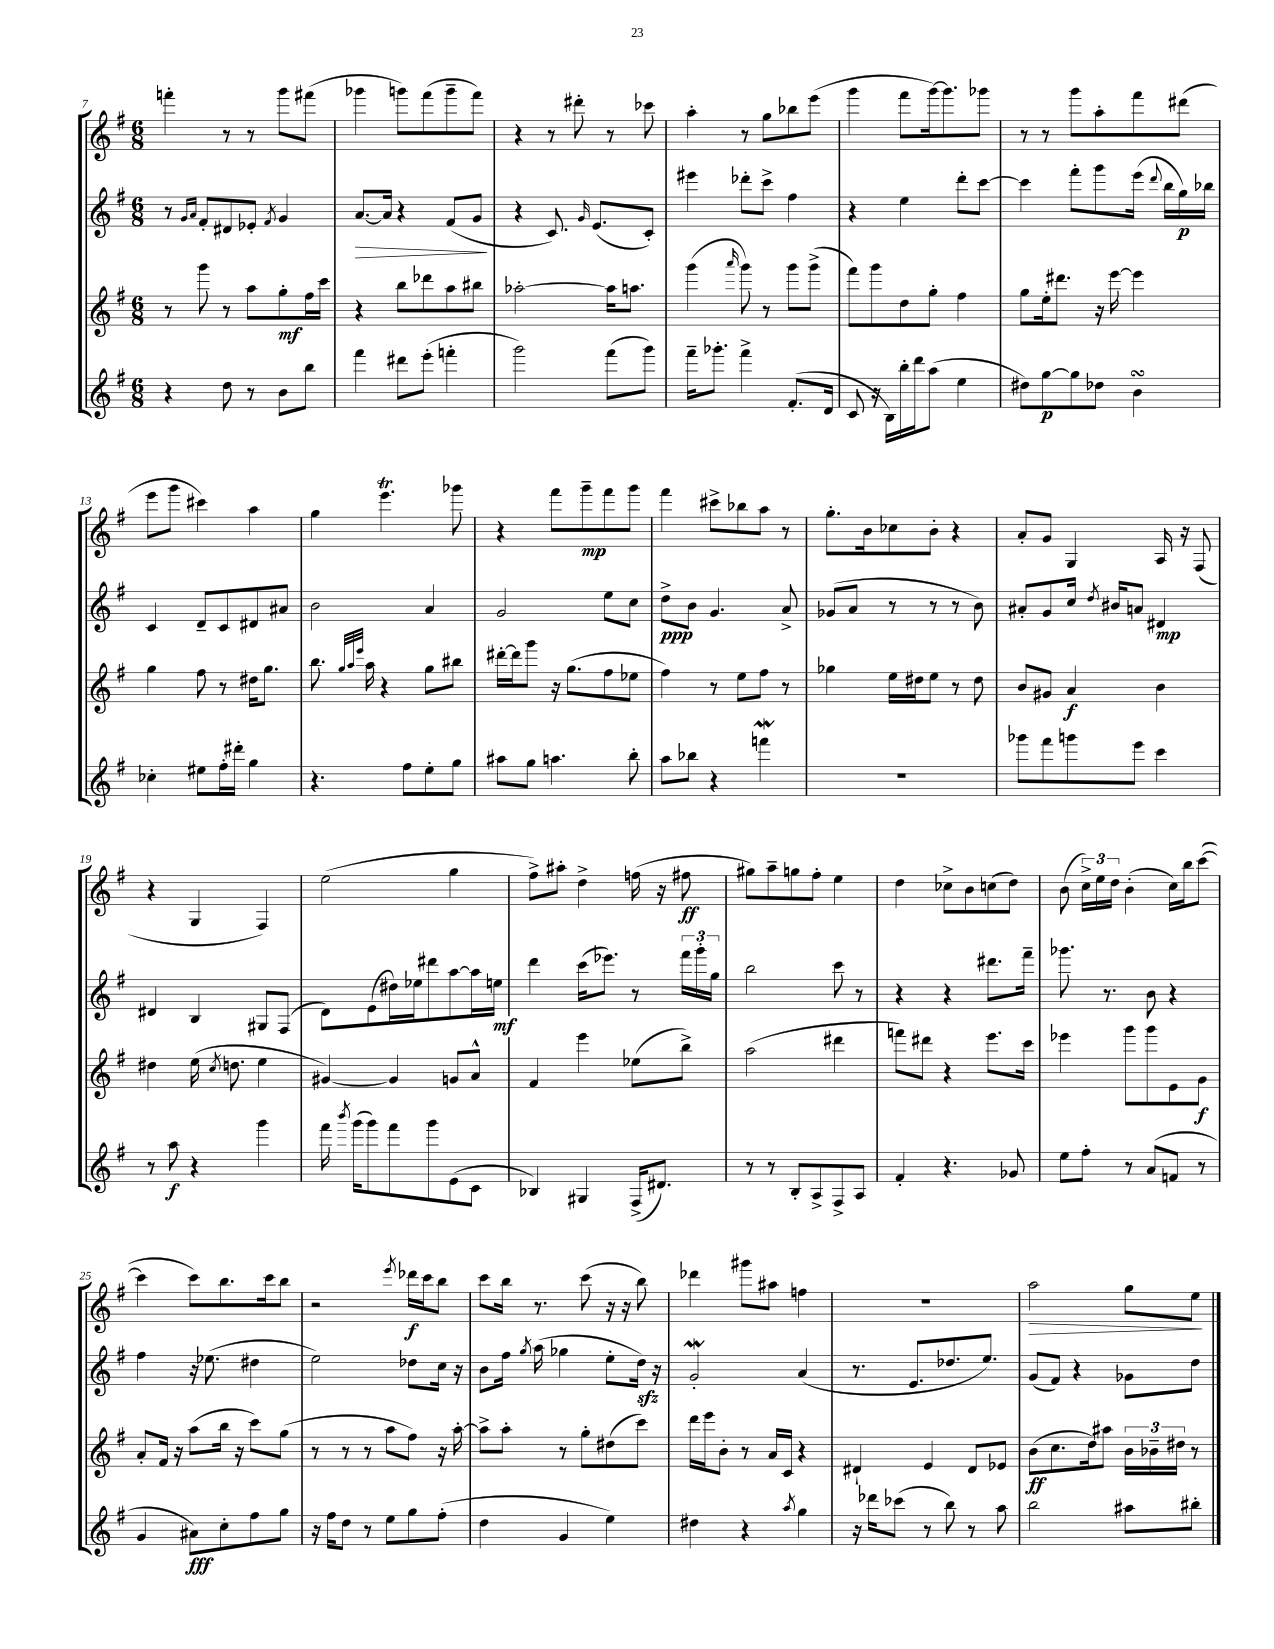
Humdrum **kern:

**kern	**kern	**kern	**kern
*staff4	*staff3	*staff2	*staff1
*clefG2	*clefG2	*clefG2	*clefG2
*k[f#]	*k[f#]	*k[f#]	*k[f#]
*M6/8	*M6/8	*M6/8	*M6/8
4r	8r	8r	4fff'
.	.	16qqg	.
.	.	16qqa	.
.	8ggg	8f#'	.
8dd	8r	8d#	8r
8r	8aa	8e-'	8r
.	.	8qf#	.
8b	8gg'	4g	8ggg
8bb	16ff#	.	(8fff#
.	16ccc	.	.
=	=	=	=
4fff#	4r	[8.a	4ggg-
.	.	16a]	.
8ddd#	8bb	4r	8ggg)
(8eee'	8ddd-	.	(8fff#
4fff'	8aa	(8f#	8ggg~
.	8bb#	8g	8fff#)
=	=	=	=
2ggg)	[2aa-'	4r	4r
.	.	8.c)	8r
.	.	.	8ddd#'
.	.	16qqg	.
.	.	(8.e	.
(8fff#	16aa-]	.	8r
.	8.aa	.	.
8ggg)	.	8c')	8ccc-
=	=	=	=
16fff#~	(4ggg	4eee#	4aa'
8.ggg-'	.	.	.
.	16qqaaa	.	.
4fff#^	8ggg)	8ddd-'	8r
.	8r	8ccc^	8gg
(8.f#'	8ggg	4ff#	8bb-
.	(8ggg^	.	(8eee
16d	.	.	.
=	=	=	=
8c	8fff#)	4r	4ggg
16r	8ggg	.	.
16B)	.	.	.
16bb'	8dd	4ee	8fff#
16ddd	.	.	.
(8aa	8gg'	.	[16ggg)
.	.	.	8.ggg]
4ee	4ff#	8ddd'	.
.	.	[8ccc	8ggg-
=	=	=	=
8dd#)	8gg	4ccc]	8r
[8gg	16ee'	.	8r
.	8.ddd#	.	.
8gg]	.	8fff#'	8ggg
8dd-	16r	8ggg	8aa'
.	[16eee	.	.
4b	4eee]	(16eee	8fff#
.	.	8qqddd	.
.	.	16bb	.
.	.	16gg)	(8ddd#
.	.	16bb-	.
=	=	=	=
4cc-'	4gg	4c	8eee
.	.	.	8ggg
8ee#	8ff#	8d~	4ccc#)
16ff#'	8r	8c	.
16ddd#'	.	.	.
4gg	16dd#	8d#	4aa
.	8.gg	.	.
.	.	8a#	.
=	=	=	=
4.r	8.bb	2b	4gg
.	32qqgg	.	.
.	32qqaa	.	.
.	32qqeee	.	.
.	16aa	.	.
.	4r	.	4.eee
8ff#	.	.	.
8ee'	8gg	4a	.
8gg	8bb#	.	8ggg-
=	=	=	=
8aa#	[16ddd#'	2g	4r
.	16ddd#]	.	.
8gg	8ggg	.	.
4.aa	16r	.	8fff#
.	(8.gg	.	.
.	.	.	8ggg~
.	8ff#	8ee	8fff#
8bb'	8ee-	8cc	8ggg
=	=	=	=
8aa	4ff#)	8dd^	4fff#
8bb-	.	8b	.
4r	8r	4.g	8ccc#^
.	8ee	.	8bb-
4fff	8ff#	.	8aa
.	8r	8a^	8r
=	=	=	=
2.r	4gg-	(8g-	8.gg'
.	.	8a	.
.	.	.	16b
.	16ee	8r	8cc-
.	16dd#	.	.
.	8ee	8r	8b'
.	8r	8r	4r
.	8dd#	8b)	.
=	=	=	=
8ggg-	8b	8a#'	8a'
8fff#	8g#	8g	8g
8ggg	4a	16cc	4G
.	.	8qdd	.
.	.	16b#	.
8eee	.	8a	.
4ccc	4b	4d#	16A
.	.	.	16r
.	.	.	(8F#
=	=	=	=
8r	4dd#	4d#	4r
8aa	.	.	.
4r	(16ee	4B	4G
.	8qcc	.	.
.	8.dd	.	.
4ggg	4ee	8G#	4F#)
.	.	(8F#	.
=	=	=	=
16fff#	[4g#)	8d)	(2ee
8qbbb	.	.	.
(16ggg	.	.	.
8ggg)	.	(8e	.
8fff#	4g#]	16dd#)	.
.	.	16ee-	.
8ggg	.	8ddd#	.
(8e	8g	[8aa	4gg
8c	8a^^	16aa]	.
.	.	16ee	.
=	=	=	=
4B-)	4f#	4ddd	8ff#^)
.	.	.	8aa#'
4G#	4eee	(16ccc	4dd^
.	.	8.eee-)	.
(16F#^	(8ee-	8r	(16ff
8.d#)	.	.	16r
.	8bb^)	24fff#	8ff#
.	.	24ggg'	.
.	.	24gg	.
=	=	=	=
8r	(2aa	2bb	8gg#)
8r	.	.	8aa~
8B'	.	.	8gg
8A^	.	.	8ff#'
8F#^	4ddd#	8ccc	4ee
8A	.	8r	.
=	=	=	=
4f#'	8fff)	4r	4dd
.	8ddd#	.	.
4.r	4r	4r	8cc-^
.	.	.	8b
.	8.eee	8.ddd#	(8cc
8g-	.	.	8dd)
.	16ccc	16fff#~	.
=	=	=	=
8ee	4eee-	8.ggg-	(8b
8ff#'	.	.	24cc^)
.	.	.	24ee
.	.	8.r	.
.	.	.	24dd
8r	8ggg	.	(4b'
(8a	8ggg	8b	.
8f	8e	4r	16cc)
.	.	.	16bb
8r	8g	.	([8ccc
=	=	=	=
4g	8a'	4ff#	4ccc]
.	16f#	.	.
.	16r	.	.
8a#)	(8aa	16r	8ccc)
.	.	(8.ee-	.
8cc'	16bb	.	8.bb
.	16r	.	.
8ff#	8ccc)	4dd#	.
.	.	.	16ccc
8gg	(8gg	.	8bb
=	=	=	=
16r	8r	2ee)	2r
16ff#	.	.	.
8dd	8r	.	.
8r	8r	.	.
8ee	8aa	.	.
.	.	.	8qeee
8gg	8ff#)	8dd-	16ddd-
.	.	.	16ccc
(8ff#'	16r	16cc	8bb
.	[16aa'	16r	.
=	=	=	=
4dd	8aa^]	8b	8ccc
.	8aa'	16ff#	16bb
.	.	8qgg	.
.	.	(16aa	8.r
4g	8r	4gg-	.
.	8gg'	.	(8ccc
4ee)	(8dd#	8ee'	16r
.	.	.	16r
.	8ccc)	16dd)	8bb)
.	.	16r	.
=	=	=	=
4dd#	16ddd	2g'	4ddd-
.	16eee	.	.
.	8b'	.	.
4r	8r	.	8ggg#
.	16a	.	8aa#
.	16c	.	.
8qaa	.	.	.
4gg	4r	(4a	4ff
=	=	=	=
16r	4d#`	8.r	2.r
16ddd-	.	.	.
(8ccc-	.	.	.
.	.	8.e	.
8r	4e	.	.
8bb)	.	8.dd-	.
8r	8d#	.	.
.	.	8.ee)	.
8aa	8e-	.	.
=	=	=	=
2bb	(8b	(8g	2aa
.	8.cc	8f#)	.
.	.	4r	.
.	16dd)	.	.
.	8aa#	.	.
8aa#	24b	8g-	8gg
.	24b-~	.	.
.	24dd#	.	.
8bb#'	8r	8dd	8ee
==	==	==	==
*-	*-	*-	*-
